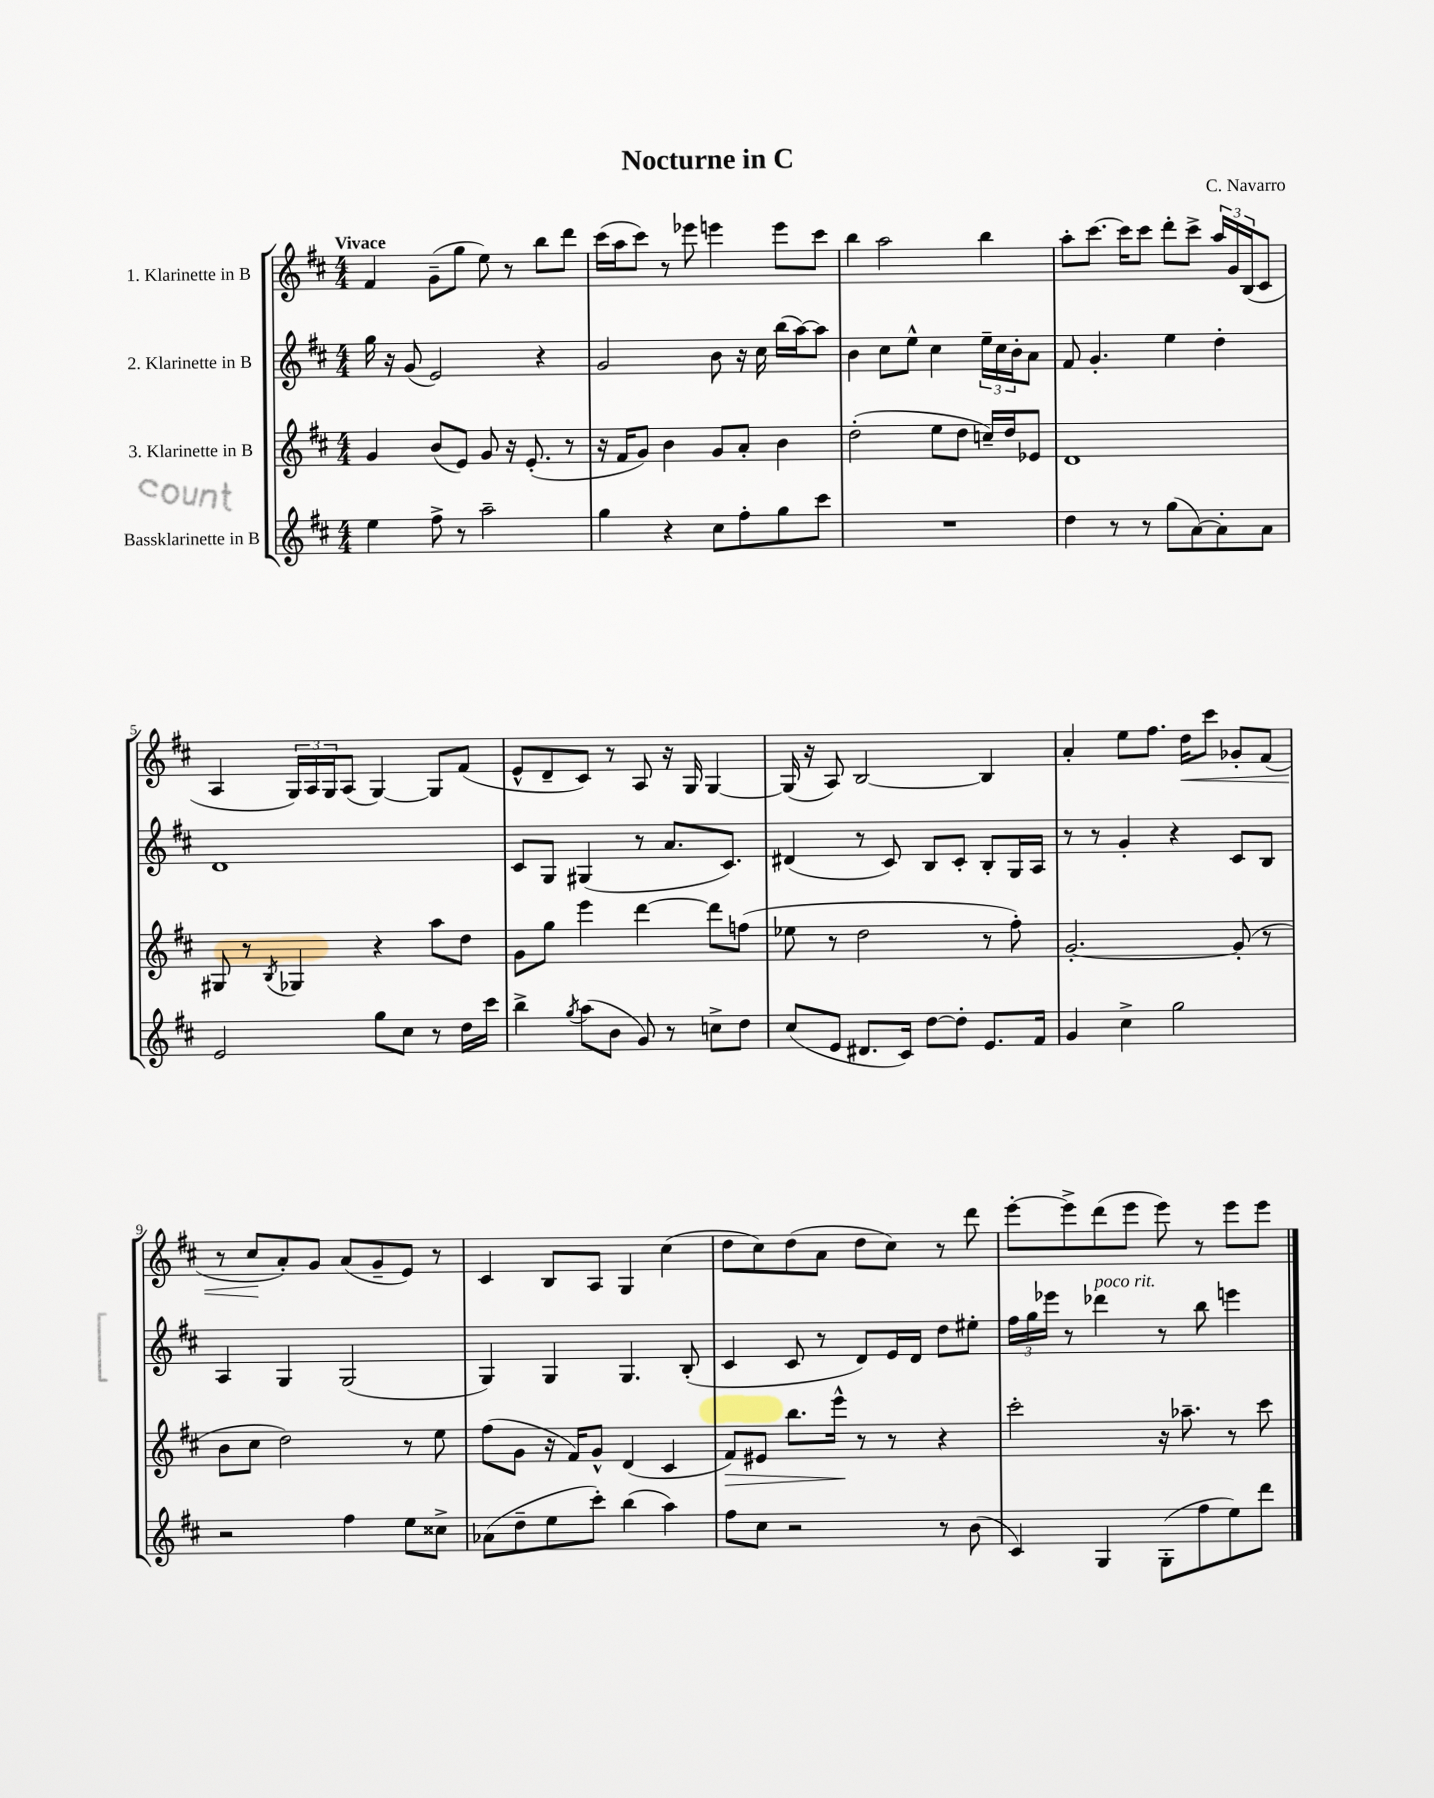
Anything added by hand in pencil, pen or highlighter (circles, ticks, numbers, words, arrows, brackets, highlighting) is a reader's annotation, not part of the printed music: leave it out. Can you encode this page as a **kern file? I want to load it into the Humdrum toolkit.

**kern	**kern	**kern	**kern
*staff4	*staff3	*staff2	*staff1
*clefG2	*clefG2	*clefG2	*clefG2
*k[f#c#]	*k[f#c#]	*k[f#c#]	*k[f#c#]
*M4/4	*M4/4	*M4/4	*M4/4
4ee\	4g/	16gg\	4f#/
.	.	16r	.
.	.	(8g/	.
8ff#^\	(8b/L	2e/)	(8g~\L
8r	8e/J)	.	8gg\J
2aa~\	8g/	.	8ee\)
.	16r	.	8r
.	(8.e'/	.	.
.	.	4r	8bb\L
.	8r	.	8ddd\J
=	=	=	=
4gg\	16r	2g/	(16ccc#\LL
.	16f#/LK	.	16aa\J
.	8g/J)	.	8ccc#\J)
4r	4b\	.	8r
.	.	.	8eee-\
8cc#\L	8g/L	8b\	4eee\
8ff#'\	8a'/J	16r	.
.	.	16cc#\	.
8gg\	4b\	(16bb\LL	8eee\L
.	.	[16aa\J)	.
8ccc#\J	.	8aa\]J	8ccc#\J
=	=	=	=
1r	(2dd'\	4b\	4bb\
.	.	8cc#\L	2aa\
.	.	8ee^^\J	.
.	8ee\L	4cc#\	.
.	8dd\J	.	.
.	16cc~/LL)	24ee~\LL	4bb\
.	.	24cc#\	.
.	16dd/J	.	.
.	.	24b'\J	.
.	8e-/J	8a\J	.
=	=	=	=
4dd\	1d	8f#/	8aa'\L
.	.	4.g'/	[8.ccc#\J
8r	.	.	.
.	.	.	16ccc#\]LK
8r	.	.	8ccc#\J
(8gg\L	.	4ee\	8ddd'\L
[8a\)	.	.	8ccc#^\J
8a'\]	.	4dd'\	24aa/LL
.	.	.	24g/
.	.	.	(24B/J
8a\J	.	.	8c#/J
=	=	=	=
2e/	8G#/	1d	4A/
.	8r	.	.
.	8qB/	.	.
.	4G-/	.	24G/LL)
.	.	.	24A/
.	.	.	24G/J
.	.	.	(8A/J
8gg\L	4r	.	[4G/)
8cc#\J	.	.	.
8r	8aa\L	.	8G/]L
16dd\LL	8dd\J	.	(8f#/J
16ccc#\JJ	.	.	.
=	=	=	=
4bb^\	8g\L	8c#/L	8e^^/L
.	8gg\J	8G/J	8d~/
8qgg/	.	.	.
(8aa\L	4eee\	(4G#/	8c#/J)
8b\J	.	.	8r
8g/)	[4ddd\	8r	8A/
8r	.	8.a/L	16r
.	.	.	16G/
8cc^\L	8ddd\]L	.	[4G/
.	.	8.c#/J)	.
8dd\J	(8ff\J	.	.
=	=	=	=
(8cc#/L	8ee-\	(4d#/	(16G/]
.	.	.	16r
8e/J	8r	.	8A/)
8.d#/L	2dd\	8r	[2B/
.	.	8c#/)	.
16c#/Jk)	.	.	.
[8dd\L	.	8B/L	.
8dd'\]J	.	8c#'/J	.
8.e/L	8r	8B'/L	4B/]
.	8ff#'\)	16G/L	.
16f#/Jk	.	16A/JJ	.
=	=	=	=
4g/	[2.g'/	8r	4a'/
.	.	8r	.
4cc#^\	.	4g'/	8ee\L
.	.	.	8.ff#\J
2gg\	.	4r	.
.	.	.	16dd\LK
.	.	.	8ccc#\J
.	(8g'/]	8c#/L	8g-'/L
.	8r	8B/J	(8f#/J
=	=	=	=
2r	8b\L	4A/	8r
.	8cc#\J	.	8cc#/L
.	2dd\)	4G/	8a'/)
.	.	.	8g/J
4ff#\	.	(2G/	(8a/L
.	.	.	8g~/
8ee\L	8r	.	8e/J)
8cc##^\J	8ee\	.	8r
=	=	=	=
(8a-\L	(8ff#\L	4G/)	4c#/
8dd~\	8g\J	.	.
8ee\	16r	4G/	8B/L
.	16f#/LK)	.	.
8ccc#'\J)	8g^^/J	.	8A/J
(4bb\	(4d/	4.G/	4G/
4aa\)	4c#/	.	(4cc#\
.	.	(8B'/	.
=	=	=	=
8ff#\L	8f#/L)	4c#/	8dd\L
8cc#\J	8e#/J	.	8cc#\)
2r	8.bb\L	8c#/	(8dd\
.	.	8r	8a\J
.	16eee^^\Jk	.	.
.	8r	8d/L)	8dd\L
.	8r	16e/L	8cc#\J)
.	.	16d/JJ	.
8r	4r	8dd\L	8r
(8b\	.	8ee#'\J	8ddd\
=	=	=	=
4c#/)	2ccc#'\	24ff#\LL	[8eee'\L
.	.	24gg\	.
.	.	24eee-\JJ	.
.	.	8r	8eee^\]
4G/	.	4ddd-\	(8ddd\
.	.	.	8eee\J
(8G'\L	16r	8r	8eee\)
.	8.aa-~\	.	.
8ff#\	.	8bb\	8r
8ee\)	8r	4eee\	8eee\L
8ddd\J	8ccc#\	.	8eee\J
==	==	==	==
*-	*-	*-	*-
